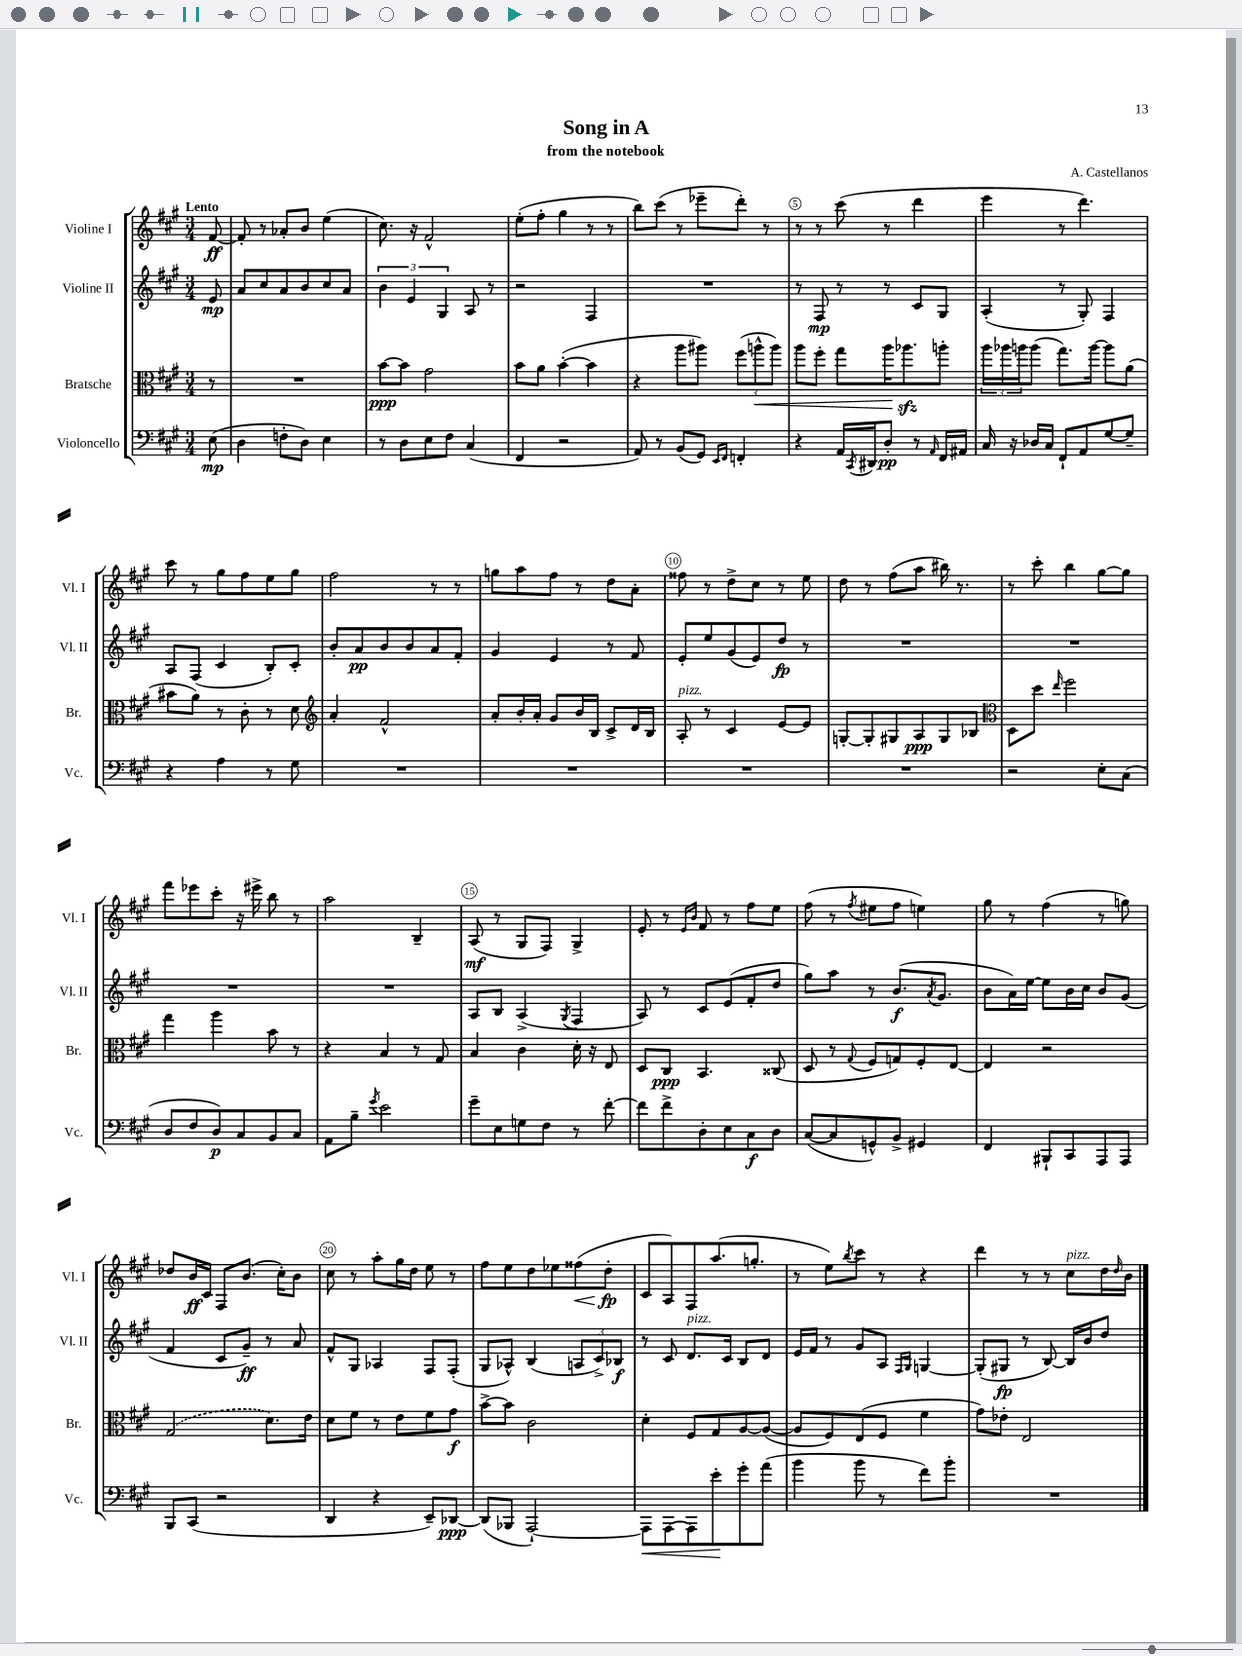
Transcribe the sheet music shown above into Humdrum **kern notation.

**kern	**dynam	**kern	**dynam	**kern	**dynam	**kern	**dynam
*part4	*part4	*part3	*part3	*part2	*part2	*part1	*part1
*staff4	*staff4	*staff3	*staff3	*staff2	*staff2	*staff1	*staff1
*I"Violoncello	*	*I"Bratsche	*	*I"Violine II	*	*I"Violine I	*
*I'Vc.	*	*I'Br.	*	*I'Vl. II	*	*I'Vl. I	*
*clefF4	*	*clefC3	*	*clefG2	*	*clefG2	*
*k[f#c#g#]	*	*k[f#c#g#]	*	*k[f#c#g#]	*	*k[f#c#g#]	*
*M3/4	*	*M3/4	*	*M3/4	*	*M3/4	*
=	=	=	=	=	=	=	=
!	!	!	!	!	!	!LO:TX:a:B:t=Lento	!
(8E\	mp	8r	.	8e/	mp	[8f#/	ff
=1	=1	=1	=1	=1	=1	=1	=1
4D\	.	2.r	.	8a/L	.	8f#'/]	.
.	.	.	.	8cc#/	.	8r	.
8Fn'\L	.	.	.	8a/	.	8a-X'/L	.
8D\J)	.	.	.	8b/	.	8b/J	.
4E\	.	.	.	8cc#/	.	(4ee\	.
.	.	.	.	8a/J	.	.	.
=2	=2	=2	=2	=2	=2	=2	=2
8r	.	[8b\L	ppp	6b\	.	8.cc#\)	.
8D\L	.	8b\J]	.	.	.	.	.
.	.	.	.	6e/	.	.	.
.	.	.	.	.	.	16r	.
8E\	.	2g#\	.	.	.	2f#^^/	.
.	.	.	.	6G#/	.	.	.
8F#\J	.	.	.	.	.	.	.
(4C#/	.	.	.	8A/	.	.	.
.	.	.	.	8r	.	.	.
=3	=3	=3	=3	=3	=3	=3	=3
4FF#/	.	8b\L	.	2r	.	(8ee'\L	.
.	.	8a\J	.	.	.	8ff#'\J	.
2r	.	([4b'\	.	.	.	4gg#\	.
.	.	4b\]	.	4F#/	.	8r	.
.	.	.	.	.	.	8r	.
=4	=4	=4	=4	=4	=4	=4	=4
8AA/)	.	4r	.	2.r	.	8bb\L)	.
8r	.	.	.	.	.	(8ccc#\J	.
(8BB/L	.	8aa\L	.	.	.	8r	.
8GG#/J)	.	8aa#X\J)	.	.	.	8eee-X~\L	.
16qqEE/LL	.	.	.	.	.	.	.
16qqFF#/JJ	.	.	.	.	.	.	.
4FFn'/	.	(12ff#\L	.	.	.	8ddd'\J)	.
!	!	!	!LO:HP:b	!	!	!	!
.	.	12aan^^\	<	.	.	.	.
.	.	.	.	.	.	8r	.
.	.	12aa\J)	.	.	.	.	.
=5	=5	=5	=5	=5	=5	=5	=5
4r	.	8aa\L	.	8r	.	8r	.
.	.	8ff#'\J	.	8F#/	mp	8r	.
16AA/LL	.	8gg#\L	.	8r	.	(8ccc#\	.
8qCC#/	.	.	.	.	.	.	.
16DD#X/J	.	.	.	.	.	.	.
8D'/J	pp	16aa\K	.	8r	.	8r	.
.	.	8.aa-Xzz\	[	.	.	.	.
8r	.	.	.	8c#/L	.	4ddd\	.
16qqAA/	.	.	.	.	.	.	.
16FF#/LL	.	8aan'\J	.	8G#/J	.	.	.
16AA#X/JJ	.	.	.	.	.	.	.
=6	=6	=6	=6	=6	=6	=6	=6
16C#/	.	24aa\LL	.	(4A'/	.	4eee\	.
.	.	24aa-X\	.	.	.	.	.
16r	.	.	.	.	.	.	.
.	.	24aan\J	.	.	.	.	.
16D-X/LL	.	(8aa\J	.	.	.	.	.
16C#/JJ	.	.	.	.	.	.	.
8FF#`/L	.	8.gg#\L)	.	8r	.	8r	.
8AA/	.	.	.	8G#'/)	.	4.ddd\)	.
.	.	[16aa\Jk	.	.	.	.	.
[8G#/	.	8aa\L]	.	4F#/	.	.	.
8G#~/J]	.	(8a\J	.	.	.	.	.
!!LO:LB:g=z
=7	=7	=7	=7	=7	=7	=7	=7
4r	.	8b#X\L	.	8A/L	.	8ccc#\	.
.	.	8a\J)	.	(8F#/J	.	8r	.
4A\	.	8r	.	4c#/	.	8gg#\L	.
.	.	8c#'\	.	.	.	8ff#\	.
8r	.	8r	.	8B'/L)	.	8ee\	.
8G#\	.	8d\	.	8c#'/J	.	8gg#\J	.
=8	=8	=8	=8	=8	=8	=8	=8
*	*	*clefG2	*	*	*	*	*
2.r	.	4a'/	.	8b'/L	.	2ff#\	.
.	.	.	.	8a/	pp	.	.
.	.	2f#^^/	.	8b/	.	.	.
.	.	.	.	8b/	.	.	.
.	.	.	.	8a/	.	8r	.
.	.	.	.	8f#'/J	.	8r	.
=9	=9	=9	=9	=9	=9	=9	=9
2.r	.	8a'/L	.	4g#/	.	8ggn\L	.
.	.	16b'/L	.	.	.	8aa\	.
.	.	16a'/JJ	.	.	.	.	.
.	.	8g#/L	.	4e/	.	8ff#\J	.
.	.	16b/L	.	.	.	8r	.
.	.	16B/JJ	.	.	.	.	.
.	.	8c#^/L	.	8r	.	8dd\L	.
.	.	16d/L	.	8f#/	.	8a'\J	.
.	.	16B/JJ	.	.	.	.	.
=10	=10	=10	=10	=10	=10	=10	=10
!	!	!LO:TX:a:i:t=pizz.	!	!	!	!	!
2.r	.	8A'/	.	8e'/L	.	8ff##X\	.
.	.	8r	.	8ee/	.	8r	.
.	.	4c#/	.	(8g#/	.	8dd^\L	.
.	.	.	.	8e/)	.	8cc#\J	.
.	.	[8e/L	.	8dd/J	fp	8r	.
.	.	8e/J]	.	8r	.	8ee\	.
=11	=11	=11	=11	=11	=11	=11	=11
2.r	.	[8Gn'/L	.	2.r	.	8dd\	.
.	.	8G'/]	.	.	.	8r	.
.	.	8G#X/	.	.	.	(8ff#\L	.
.	.	8A/	ppp	.	.	8aa\J	.
.	.	8G#/	.	.	.	16bb#X\)	.
.	.	.	.	.	.	8.r	.
.	.	8B-X/J	.	.	.	.	.
=12	=12	=12	=12	=12	=12	=12	=12
*	*	*clefC3	*	*	*	*	*
2r	.	8D\L	.	2.r	.	8r	.
.	.	8dd\J	.	.	.	8ccc#'\	.
.	.	16qqee/	.	.	.	.	.
.	.	2ff#\	.	.	.	4bb\	.
8E'\L	.	.	.	.	.	[8gg#\L	.
(8C#\J	.	.	.	.	.	8gg#\J]	.
!!LO:LB:g=z
=13	=13	=13	=13	=13	=13	=13	=13
8D/L	.	4gg#\	.	2.r	.	8fff#\L	.
8F#/	.	.	.	.	.	8eee-X\	.
8D/)	p	4aa\	.	.	.	8ccc#'\J	.
8C#/	.	.	.	.	.	16r	.
.	.	.	.	.	.	16eee#X^\	.
8BB/	.	8b\	.	.	.	8bb\	.
8C#/J	.	8r	.	.	.	8r	.
=14	=14	=14	=14	=14	=14	=14	=14
8AA\L	.	4r	.	2.r	.	2aa\	.
8B~\J	.	.	.	.	.	.	.
8qg#/	.	.	.	.	.	.	.
2e\	.	4B/	.	.	.	.	.
.	.	8r	.	.	.	4B~/	.
.	.	8G#/	.	.	.	.	.
=15	=15	=15	=15	=15	=15	=15	=15
8g#~\L	.	4B/	.	8A/L	.	(8A/	mf
8E\	.	.	.	8B/J	.	8r	.
8Gn\	.	4c#\	.	(4A^/	.	8G#/L	.
8F#\J	.	.	.	.	.	8F#/J)	.
.	.	.	.	8qG#/	.	.	.
8r	.	16d'\	.	4F#/	.	4G#^/	.
.	.	16r	.	.	.	.	.
[8f#'\	.	8E/	.	.	.	.	.
=16	=16	=16	=16	=16	=16	=16	=16
8f#\L]	.	8D/L	.	8A/)	.	8e'/	.
8f#^\	.	8C#/J	ppp	8r	.	8r	.
.	.	.	.	.	.	16qqe/LL	.
.	.	.	.	.	.	16qqb/JJ	.
8D'\	.	4.BB/	.	8c#/L	.	8f#/	.
8E\	.	.	.	(8e/	.	8r	.
8C#\	f	.	.	8f#'/	.	8ff#\L	.
8D\J	.	(8C##X/	.	8dd/J	.	8ee\J	.
=17	=17	=17	=17	=17	=17	=17	=17
([8C#/L	.	8D/	.	8gg#\L)	.	(8ff#\	.
8C#/]	.	8r	.	8aa\J	.	8r	.
.	.	8qqG#/	.	.	.	8qff#/	.
8GGn^^/)	.	8F#/L	.	8r	.	8ee#X\L	.
8BB^/J	.	8Gn/)	.	(8.b/L	f	8ff#\J	.
4GG#X/	.	8F#'/	.	.	.	4een\)	.
.	.	.	.	8qa/	.	.	.
.	.	.	.	8.g#/J	.	.	.
.	.	[8E/J	.	.	.	.	.
=18	=18	=18	=18	=18	=18	=18	=18
4FF#/	.	4E/]	.	8b\L	.	8gg#\	.
.	.	.	.	16a\L)	.	8r	.
.	.	.	.	[16ee\JJ	.	.	.
8BBB#X`/L	.	2r	.	8ee\L]	.	(4ff#\	.
8CC#/	.	.	.	16b\L	.	.	.
.	.	.	.	16cc#\JJ	.	.	.
8AAA/	.	.	.	8b/L	.	8r	.
8AAA/J	.	.	.	(8g#/J	.	8ggn\)	.
!!LO:LB:g=z
=19	=19	=19	=19	=19	=19	=19	=19
8BBB/L	.	(2G#/	.	4f#/	.	8dd-X/L	.
(8CC#/J	.	.	.	.	.	16b/L	ff
.	.	.	.	.	.	16c#/JJ	.
2r	.	.	.	8c#/L	.	8F#/L	.
.	.	.	.	8g#~/J)	ff	(8.b/J	.
.	.	8.d\L)	.	8r	.	.	.
.	.	.	.	.	.	16cc#'\KL)	.
.	.	.	.	8a/	.	8b\J	.
.	.	16e\Jk	.	.	.	.	.
=20	=20	=20	=20	=20	=20	=20	=20
4DD/	.	8d\L	.	8f#^^/L	.	8cc#\	.
.	.	8f#\J	.	8G#/J	.	8r	.
4r	.	8r	.	4A-X/	.	8aa'\L	.
.	.	8e\L	.	.	.	16gg#\L	.
.	.	.	.	.	.	16dd\JJ	.
8EE~/L)	.	8f#\	.	8F#/L	.	8ee\	.
[8DD-X/J	ppp	8g#\J	f	(8F#'/J	.	8r	.
=21	=21	=21	=21	=21	=21	=21	=21
(8DD-/L]	.	[8b^\L	.	8G#/L	.	8ff#\L	.
8BBB-X/J	.	8b\J]	.	8A-X^^/J)	.	8ee\	.
[2AAA`/)	.	2c#\	.	(4B/	.	8dd\	.
.	.	.	.	.	.	8ee-X\	.
!	!	!	!	!	!	!	!LO:HP:b
.	.	.	.	12An/L	.	(8ff##X\	<
.	.	.	.	12c#^/)	.	.	.
.	.	.	.	.	.	8dd'\J	fp
.	.	.	.	12B-X/J	f	.	.
.	.	.	.	.	.	.	[
=22	=22	=22	=22	=22	=22	=22	=22
!	!LO:HP:b	!	!	!	!	!	!
8AAA\L]	<	4d'\	.	8r	.	8c#/L	.
[8AAA\	.	.	.	8c#/	.	8A/)	.
!	!	!	!	!LO:TX:a:i:t=pizz.	!	!	!
8AAA\]	.	8F#/L	.	8.d/L	.	8F#/	.
8e'\	.	8G#/	.	.	.	(8.aa/	.
.	.	.	.	16c#/Jk	.	.	.
8g#'\	[	[8A/	.	8B/L	.	.	.
.	.	.	.	.	.	8.ggn'/J	.
(8a\J	.	(8A/J_	.	8d/J	.	.	.
=23	=23	=23	=23	=23	=23	=23	=23
4b\	.	8A/L]	.	16e/LL	.	8r	.
.	.	.	.	16f#/JJ	.	.	.
.	.	8F#/)	.	8r	.	8ee\L)	.
.	.	.	.	.	.	8qbb/	.
8b\	.	(8E/	.	8g#/L	.	8ccc#\J	.
8r	.	8F#/J	.	8A/J	.	8r	.
.	.	.	.	16qqF#/LL	.	.	.
.	.	.	.	16qqG#/JJ	.	.	.
8f#\L)	.	4f#\	.	[4Gn/	.	4r	.
8b'\J	.	.	.	.	.	.	.
=24	=24	=24	=24	=24	=24	=24	=24
2.r	.	8g#\L)	.	(8G'/L]	.	4ddd\	.
.	.	8e-X'\J	.	8G#X/J	fp	.	.
.	.	2E/	.	8r	.	8r	.
.	.	.	.	[8B/)	.	8r	.
!	!	!	!	!	!	!LO:TX:a:i:t=pizz.	!
.	.	.	.	16B/LL]	.	8cc#\L	.
.	.	.	.	16b/J	.	.	.
.	.	.	.	8dd/J	.	16dd\L	.
.	.	.	.	.	.	16qqdd/	.
.	.	.	.	.	.	16b\JJ	.
==	==	==	==	==	==	==	==
*-	*-	*-	*-	*-	*-	*-	*-
